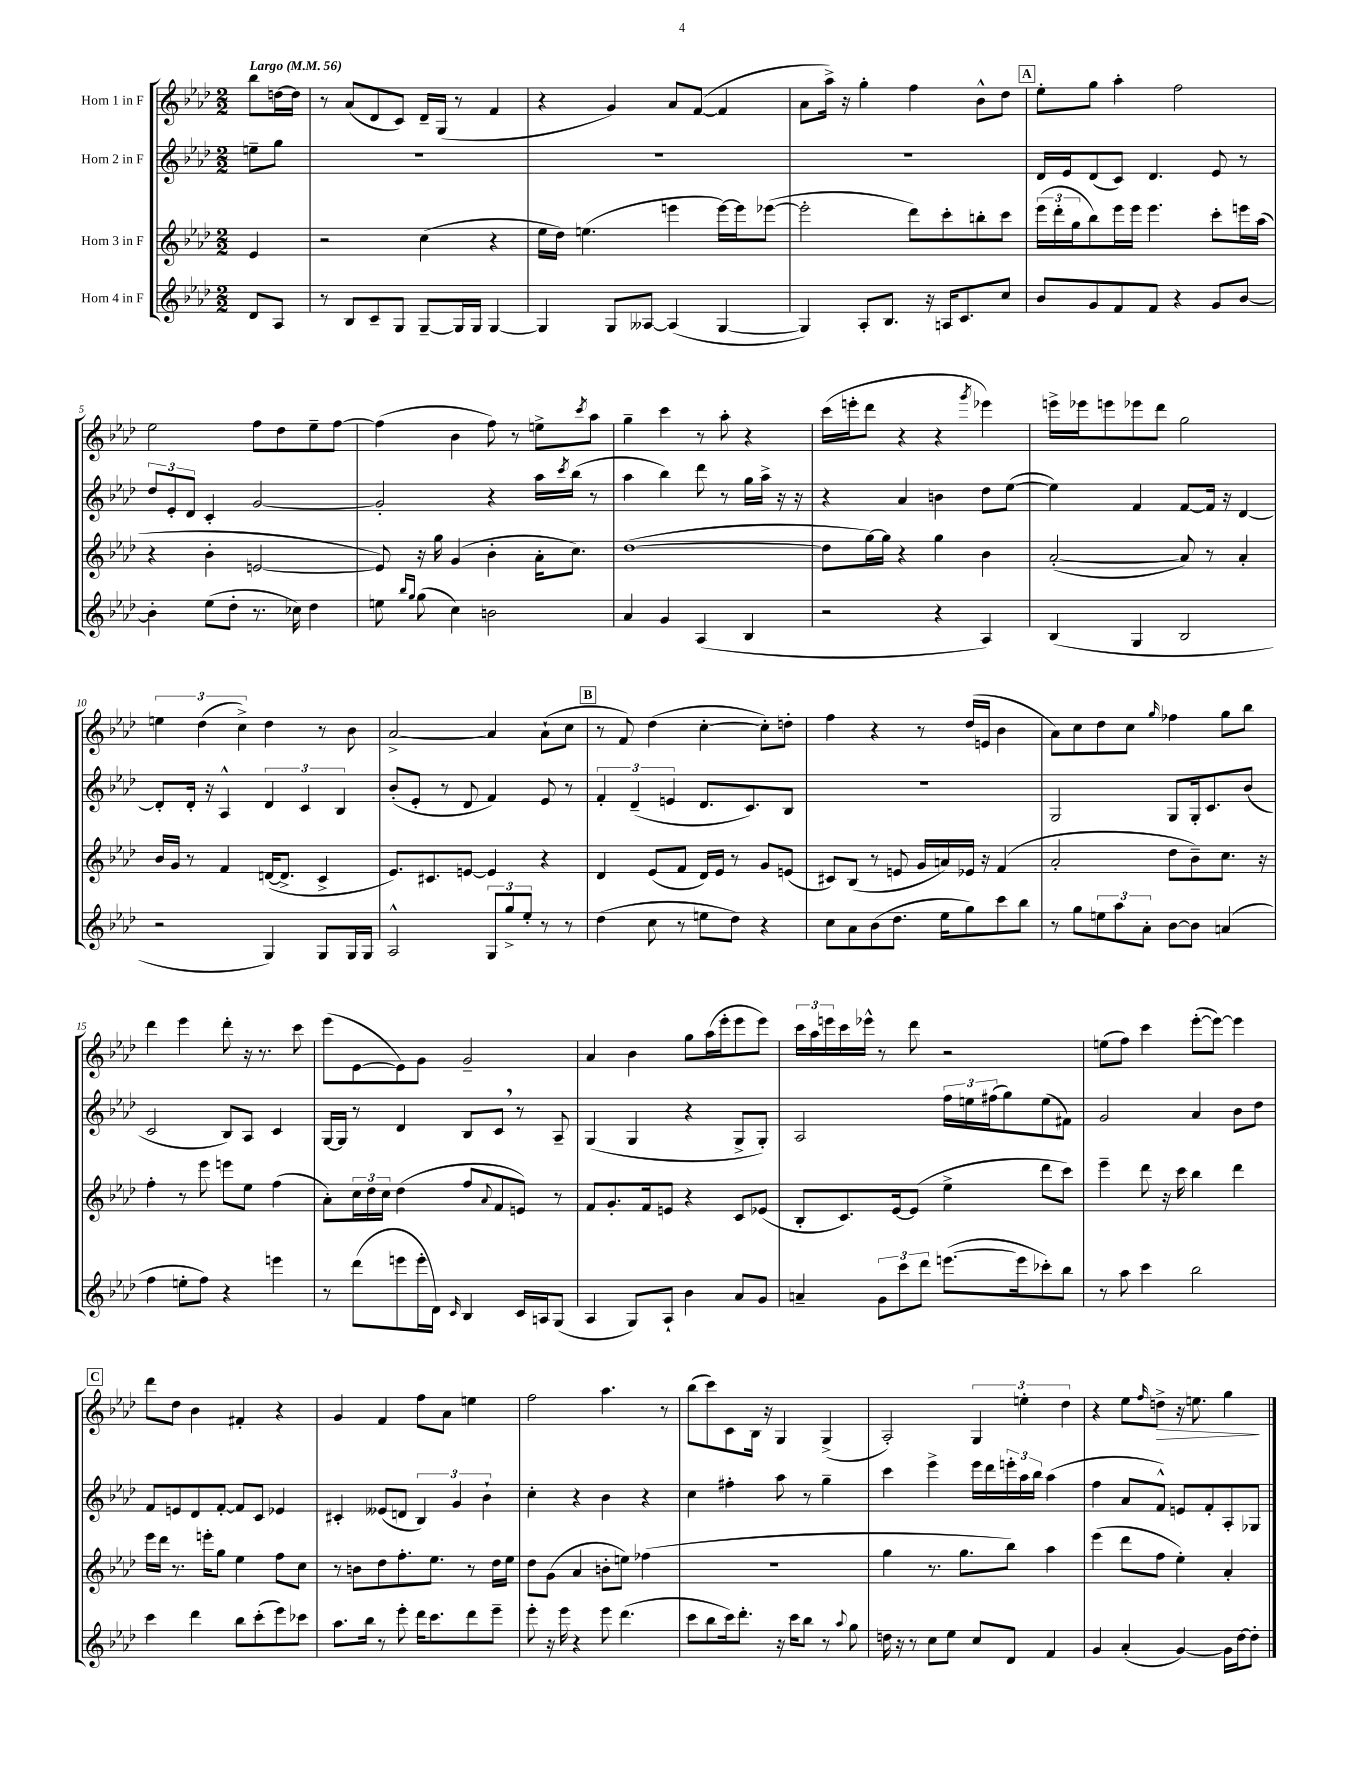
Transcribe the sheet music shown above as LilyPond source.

<<
\new StaffGroup <<
\new Staff = "s0" \with { instrumentName = "Horn 1 in F" } {
    \clef treble \key aes \major \numericTimeSignature \time 2/2 \partial 4 \tempo "Largo" 4 = 56
    bes''8 d''16~ d''16 |
    r8 aes'8( des'8 c'8) des'16-- g16( r8 f'4 |
    r4 g'4) aes'8 f'8~( f'4 |
    aes'8 aes''16->) r16 g''4-. f''4 bes'8-^ des''8 |
    \mark \markup { \box "A" } ees''8-. g''8 aes''4-. f''2 |
    ees''2 f''8 des''8 ees''8-- f''8~ |
    f''4( bes'4 f''8) r8 e''8-> \acciaccatura { c'''8 } aes''8 |
    g''4-- c'''4 r8 aes''8-. r4 |
    c'''16( e'''16-. des'''8 r4 r4 \acciaccatura { g'''8 } ees'''4) |
    e'''16-> ees'''16 e'''8 ees'''8 des'''8 g''2 |
    \tuplet 3/2 { e''4 des''4( c''4->) } des''4 r8 bes'8 |
    aes'2~-> aes'4 aes'8-!( c''8 |
    \mark \markup { \box "B" } r8 f'8) des''4( c''4~-. c''8-.) d''8-. |
    f''4 r4 r8 des''16( e'16 bes'4 |
    aes'8) c''8 des''8 c''8 \grace { g''16 } fes''4 g''8 bes''8 |
    des'''4 ees'''4 des'''8-. r16 r8. c'''8 |
    ees'''8( ees'8~ ees'8) g'8 g'2-- |
    aes'4 bes'4 g''8 aes''16( ees'''16-. ees'''8 ees'''8) |
    \tuplet 3/2 { c'''16 aes''16 e'''16 } c'''16 ees'''16-^ r8 des'''8 r2 |
    e''8( f''8) c'''4 ees'''8~-.( ees'''8~) ees'''4 |
    \mark \markup { \box "C" } des'''8 des''8 bes'4 fis'4-. r4 |
    g'4 f'4 f''8 aes'8 e''4 |
    f''2 aes''4. r8 |
    bes''8( c'''8) c'8 bes16 r16 g4 g4->( |
    aes2-.) \tuplet 3/2 { g4 e''4-. des''4 } |
    r4 ees''8 \grace { f''16 } d''8->\> r16 e''8. g''4\! \bar "|." |
}
\new Staff = "s1" \with { instrumentName = "Horn 2 in F" } {
    \clef treble \key aes \major \numericTimeSignature \time 2/2 \partial 4
    e''8-- g''8 |
    R1 |
    R1 |
    R1 |
    \mark \markup { \box "A" } des'16 ees'16 des'8( c'8) des'4. ees'8 r8 |
    \tuplet 3/2 { des''8 ees'8-. des'8 } c'4-. g'2~ |
    g'2-. r4 aes''16 \acciaccatura { c'''8 } bes''16( r8 |
    aes''4 bes''4) des'''8 r8 g''16 aes''16-> r16 r16 |
    r4 aes'4 b'4 des''8 ees''8~( |
    ees''4) f'4 f'8~ f'16 r16 des'4~ |
    des'8-. des'16-. r16 aes4-^ \tuplet 3/2 { des'4 c'4 bes4 } |
    bes'8-.( ees'8-. r8 des'8 f'4) ees'8 r8 |
    \mark \markup { \box "B" } \tuplet 3/2 { f'4-. des'4--( e'4 } des'8. c'8.) bes8 |
    R1 |
    g2 g8 g16-. c'8. bes'8( |
    c'2 bes8) aes8 c'4 |
    g16~ g16 r8 des'4 bes8 c'8 \breathe r8 aes8-- |
    g4( g4 r4 g8-> g8-.) |
    aes2 \tuplet 3/2 { f''16 e''16 fis''16( } g''8) e''8( fis'8) |
    g'2 aes'4 bes'8 des''8 |
    \mark \markup { \box "C" } f'8 e'8 des'8 f'8~-. f'8 c'8 ees'4 |
    cis'4-. eeses'8( d'8 \tuplet 3/2 { bes4) g'4 bes'4-! } |
    c''4-. r4 bes'4 r4 |
    c''4 fis''4-. aes''8 r8 g''4-- |
    c'''4 ees'''4-> ees'''16 des'''16 \tuplet 3/2 { e'''16-. aes''16 bes''16 } aes''4( |
    f''4 aes'8 f'8-^) e'8 f'8-. aes8-. ges8 \bar "|." |
}
\new Staff = "s2" \with { instrumentName = "Horn 3 in F" } {
    \clef treble \key aes \major \numericTimeSignature \time 2/2 \partial 4
    ees'4 |
    r2 c''4( r4 |
    ees''16 des''16) e''4.( e'''4 e'''16~) e'''16 ees'''8~( |
    ees'''2-. des'''8) c'''8-. b''8-. c'''8 |
    \mark \markup { \box "A" } \tuplet 3/2 { ees'''16( des'''16-. g''16 } bes''8) ees'''16 ees'''16 ees'''4. c'''8-. e'''16 aes''16( |
    r4 bes'4-. e'2~ |
    e'8) r16 g''16 g'4( bes'4-. aes'16-. c''8.) |
    des''1~( |
    des''8 g''16~) g''16 r4 g''4 bes'4 |
    aes'2~-.( aes'8) r8 aes'4-. |
    bes'16 g'16 r8 f'4 d'16~( d'8.-> c'4-> |
    ees'8.) cis'8. e'8~ e'4 r4 |
    \mark \markup { \box "B" } des'4 ees'8( f'8 des'16) ees'16 r8 g'8 e'8( |
    cis'8) bes8( r8 e'8 g'16 a'16) ees'16 r16 f'4( |
    aes'2-. des''8 bes'8--) c''8. r16 |
    f''4-. r8 ees'''8 e'''8 ees''8 f''4( |
    aes'8-.) \tuplet 3/2 { c''16 des''16 c''16 } des''4( f''8 \appoggiatura { aes'8 } f'8 e'8) r8 |
    f'8 g'8.-. f'16 e'8 r4 c'8 ees'8( |
    bes8-. c'8.) ees'16~ ees'8( ees''4-> des'''8 c'''8) |
    ees'''4-- des'''8 r16 c'''16 bes''4 des'''4 |
    \mark \markup { \box "C" } ees'''16 des'''16 r8. e'''16-. g''8 ees''4 f''8 c''8 |
    r8 b'8 des''8 f''8.-. ees''8. r8 des''16 ees''16 |
    des''8 g'8( aes'4 b'8-. e''8) fes''4( |
    R1 |
    g''4 r8. g''8. bes''8) aes''4 |
    ees'''4( des'''8 f''8 ees''4-.) aes'4-. \bar "|." |
}
\new Staff = "s3" \with { instrumentName = "Horn 4 in F" } {
    \clef treble \key aes \major \numericTimeSignature \time 2/2 \partial 4
    des'8 aes8 |
    r8 bes8 c'8-- g8 g8~-- g16 g16 g4~ |
    g4 g8 aeses8~ aeses4( g4~ |
    g4) aes8-. bes8. r16 a16 c'8. c''8 |
    \mark \markup { \box "A" } bes'8 g'8 f'8 f'8 r4 g'8 bes'8~ |
    bes'4-. ees''8( des''8-. r8. ces''16) des''4 |
    e''8 \grace { bes''16 g''16 } g''8( c''4) b'2 |
    aes'4 g'4 aes4( bes4 |
    r2 r4 aes4) |
    bes4( g4 bes2 |
    r2 g4) g8 g16 g16 |
    aes2-^ \tuplet 3/2 { g8 g''8-> ees''8-. } r8 r8 |
    \mark \markup { \box "B" } des''4( c''8 r8 e''8 des''8) r4 |
    c''8 aes'8 bes'8( des''8. ees''16 g''8) c'''8 bes''8 |
    r8 g''8 \tuplet 3/2 { e''8 aes''8 aes'8-. } bes'8~ bes'8 a'4( |
    f''4 e''8-. f''8) r4 e'''4 |
    r8 des'''8( e'''8 e'''16-. des'16) \grace { c'16 } bes4 c'16 a16 g8( |
    aes4 g8) aes8-! bes'4 aes'8 g'8 |
    a'4-- \tuplet 3/2 { g'8 c'''8 des'''8 } e'''8.~( e'''16 ces'''8-.) bes''8 |
    r8 aes''8 c'''4 bes''2 |
    \mark \markup { \box "C" } c'''4 des'''4 bes''8 c'''8-.( ees'''8) ces'''8 |
    aes''8. bes''16 r8 ees'''8-. des'''16 c'''8. des'''8 ees'''8-- |
    ees'''8-. r16 ees'''16 r4 ees'''8 des'''4.( |
    c'''8 bes''8 c'''16) des'''8.-. r16 c'''16 bes''8 r8 \appoggiatura { aes''8 } g''8 |
    d''16 r16 r8 c''8 ees''8 c''8 des'8 f'4 |
    g'4 aes'4-.( g'4~) g'16 des''16~ des''8-. \bar "|." |
}
>>
>>
